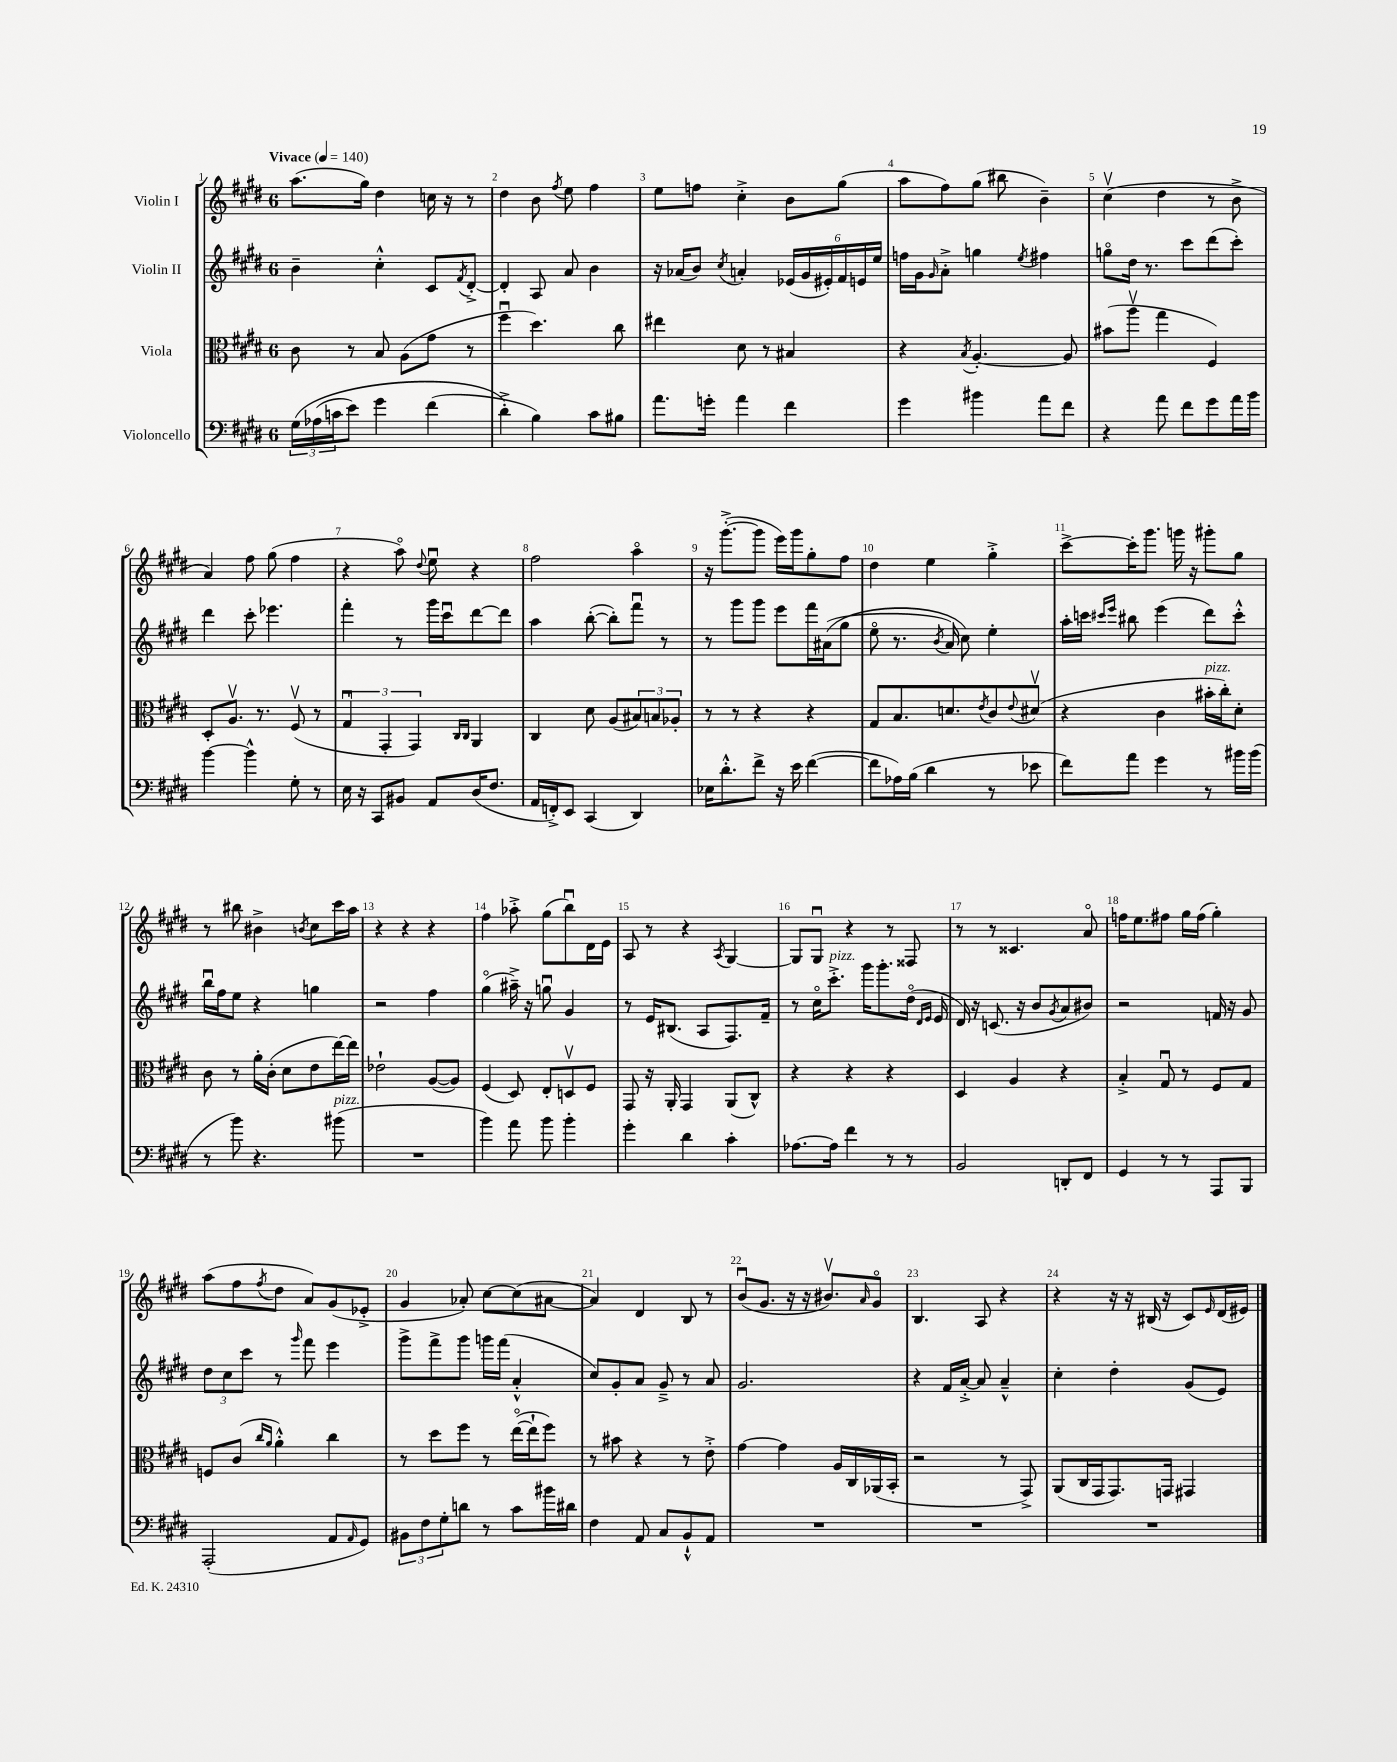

**kern	**kern	**kern	**kern
*staff4	*staff3	*staff2	*staff1
*clefF4	*clefC3	*clefG2	*clefG2
*k[f#c#g#d#]	*k[f#c#g#d#]	*k[f#c#g#d#]	*k[f#c#g#d#]
*M6/8	*M6/8	*M6/8	*M6/8
*MM140	*MM140	*MM140	*MM140
&(24G#\LL	8c#\	4b~\	(8.aa\L
(24A-\	.	.	.
24c\J	.	.	.
8e\J)	8r	.	.
.	.	.	16gg#\Jk)
4g#\	8B/	4cc#'^^\	4dd#\
.	(8A\L	.	.
(4f#\	8g#\J	8c#/L	16cc\
.	.	.	16r
.	.	8qf#/	.
.	8r	[8d#'^/J	8r
=	=	=	=
4d#'^\&)	4ff#u\	4d#'/]	4dd#\
4B\)	4.dd#\)	8A/	8b\
.	.	.	8qff#/
.	.	8a/	8ee\
8c#\L	.	4b\	4ff#\
8B#\J	8cc#\	.	.
=	=	=	=
8.a\L	4ee#\	16r	8ee\L
.	.	(16a-/LK	.
.	.	8b/J)	8ff\J
16g'\Jk	.	.	.
.	.	8qcc#/	.
4a\	8d#\	4a'/	4cc#'^\
.	8r	.	.
4f#\	4B#/	(24e-/LL	8b\L
.	.	24g#/	.
.	.	24e#'/)	.
.	.	24f#/	(8gg#\J
.	.	24e/	.
.	.	24ee/JJ	.
=	=	=	=
4g#\	4r	16ff\LL	8aa\L
.	.	16g#\J	.
.	.	16qqg#/	.
.	.	8a'^\J	8ff#\)
.	8qB/	.	.
4b#\	[4.A'/	4gg\	(8gg#\J
.	.	.	8bb#\
.	.	8qee/	.
8a\L	.	4ff#\	4b~\)
8f#\J	8A/]	.	.
=	=	=	=
4r	(8b#\L	8ggo\L	(4cc#v\
.	8aav\J	16dd#\Jk	.
.	.	8.r	.
8a\	4gg#\	.	4dd#\
8f#\L	.	8ccc#\L	.
8g#\	4F#/)	(8ddd#\	8r
16a\L	.	8ccc#'\J)	8b^\
16b\JJ	.	.	.
=	=	=	=
[4b\	8D#'/L	4ddd#\	4a/)
.	8.Av/J	.	.
4b^^\]	.	8ccc#'\	8ff#\
.	8.r	.	.
.	.	4.eee-\	(8gg#\
8G#'\	(8F#v/	.	4ff#\
8r	8r	.	.
=	=	=	=
16E\	6G#u/	4fff#'\	4r
16r	.	.	.
8CC#/L	.	.	.
.	6GG#'/	.	.
8BB#/J	.	8r	8aao\)
.	6GG#/)	.	.
.	.	.	8qqdd#/
8AA/L	.	16ggg#\LL	8eeu\
.	.	16ccc#u\J	.
.	16qqC#/LL	.	.
.	16qqC#/JJ	.	.
(16D#/K	4AA/	[8ddd#\	4r
8.F#/J	.	.	.
.	.	8ddd#\]J	.
=	=	=	=
16AA/LL	4C#/	4aa\	2ff#\
16FF'^/J)	.	.	.
8EE/J	.	.	.
(4CC#/	8d#\	([8bb'\	.
.	(8A/L	8bb'\]L)	.
4DD#/)	12B#/)	8fff#u\J	4aao\
.	12B/	.	.
.	.	8r	.
.	12A-'/J	.	.
=	=	=	=
16E-\LK	8r	8r	16r
8.d#'^^\	.	.	([8.ggg#'^\L
.	8r	8ggg#\L	.
8f#^\J	4r	8ggg#\J	8ggg#\]J
16r	.	8eee\L	16eee\LL)
16e\	.	.	16ggg#\J
([4f#\	4r	16fff#\L	8gg#'\
.	.	&((16a#\J	.
.	.	8gg#\J	8ff#\J
=	=	=	=
8f#\]L	8G#/L	8eeo\	4dd#\
16A-\L)	8.B/	8.r	.
(16B\JJ	.	.	.
4d#\	.	.	4ee\
.	.	8qb/	.
.	8.d/	16a/)	.
.	.	8cc#\&)	.
.	8qe/	.	.
8r	8c#/	4ee'\	4gg#'^\
.	8qqe/	.	.
8e-\	(8d#v/J	.	.
=	=	=	=
8f#\L)	4r	16aa'\LL	[8ccc#^\L
.	.	16ccc\JJ	.
.	.	16qqccc#/LL	.
.	.	16qqeee/JJ	.
8a\J	.	8bb#\	16ccc#'\]K
.	.	.	8.ggg#\J
4g#\	4c#\	(4eee\	.
.	.	.	16ggg\
.	.	.	16r
8r	16b#'\LL	8ddd#\L)	8ggg#'\L
.	16cc#'\J)	.	.
16b#\LL	8d#'\J	8ccc#'^^\J	8gg#\J
(16b#\JJ	.	.	.
=	=	=	=
8r	8c#\	16bbu\LL	8r
.	.	16ff#\J	.
8b\)	8r	8ee\J	8bb#\
4.r	16a'\LL	4r	4b#^\
.	(16c#'\JJ	.	.
.	8d#\L	.	.
.	.	.	8qb/
.	8e\	4gg\	8cc#\L
(8b#\	[16ee\L)	.	16ccc#\L
.	16ee\]JJ	.	16aa\JJ
=	=	=	=
2.r	2e-`\	2r	4r
.	.	.	4r
.	([8A/L	4ff#\	4r
.	8A/]J)	.	.
=	=	=	=
4b\)	(4F#/	(4gg#o\	4ff#\
8a\	8D#/)	16aa#~^\)	8aa-'^\
.	.	16r	.
8b\	8E'/L	8ggu\	(8gg#\L
4b'\	8Dv/	4g#/	8bbu\)
.	8F#/J	.	16d#\L
.	.	.	16e\JJ
=	=	=	=
4g#'\	8GG#/	8r	8A/
.	16r	16e/LK	8r
.	16AA'/	(8.B#/J	.
4d#\	4GG#/	.	4r
.	.	8A/L	.
.	.	.	8qA/
4c#'\	(8AA/L	8.F#/)	[4G#/
.	8C#^^/J)	.	.
.	.	16f#~/Jk	.
=	=	=	=
[8.A-\L	4r	8r	8G#/]L
.	.	16cc#o\LK	8G#u/J
16A-\]Jk	.	8.ccc#'^\J	.
4f#\	4r	.	4r
.	.	16ggg#\LK	.
.	.	8.ggg#'\	.
8r	4r	.	8r
8r	.	(16dd#o\Jk	8F##/
.	.	16qqd#/LL	.
.	.	16qqe/JJ	.
.	.	16e/	.
=	=	=	=
2BB/	4D#/	16d#/)	8r
.	.	16r	.
.	.	(8.c/	8r
.	4A/	.	4.c##/
.	.	16r	.
.	.	8b/L	.
.	.	8qg#/	.
8DD'/L	4r	8a/	.
8FF#/J	.	8b#/J)	8ao/
=	=	=	=
4GG#/	4B'^/	2r	16ff\LK
.	.	.	8.ee\
8r	8G#u/	.	8ff#\J
8r	8r	.	16gg#\LL
.	.	.	(16ff#\JJ
8AAA/L	8F#/L	16f/	4gg#'\)
.	.	16r	.
8BBB/J	8G#/J	8g#/	.
=	=	=	=
(2AAA'/	8F/L	12dd#\L	(8aa\L
.	.	12cc#\	.
.	(8c#/J	.	8ff#\
.	.	12ccc#\J	.
.	16qqcc#/LL	.	.
.	16qqa/JJ	.	8qff#/
.	4a'^^\)	8r	8dd#\J
.	.	16qqggg#/	.
.	.	8fff#\	8a/L)
8AA/L	4cc#\	4eee\	(8g#/
16qqAA/	.	.	.
8GG#/J)	.	.	8e-'^/J
=	=	=	=
12BB#\L	8r	8ggg#^\L	4g#/
12F#\	.	.	.
.	8dd#\L	8fff#^\	.
12G#'\	.	.	.
8d\J	8ff#\J	8ggg#\J	8a-'/)
8r	8r	16ggg\LL	[8cc#\L
.	.	(16fff#\JJ	.
8c#\L	([16eeo\LL	4a'^^/	(8cc#\]
.	16ee`\]J	.	.
16b#\L	8ff#\J)	.	[8a#\J
16d#\JJ	.	.	.
=	=	=	=
4F#\	8r	8cc#/L)	4a#/])
.	8b#\	8g#'/	.
8AA/	4r	8a/J	4d#/
8C#/L	.	8g#~^/	.
8BB`^^/	8r	8r	8B/
8AA/J	8e'^\	8a/	8r
=	=	=	=
2.r	[4g#\	2.g#/	(8bu/L
.	.	.	8.g#/J
.	4g#\]	.	.
.	.	.	16r
.	.	.	16r
.	.	.	8.b#v/L)
.	16A/LL	.	.
.	16C#/	.	.
.	.	.	16qqa/
.	(16AA-/	.	8g#o/J
.	16BB'/JJ	.	.
=	=	=	=
2.r	2r	4r	4.B/
.	.	16f#/LL	.
.	.	[16a'^/JJ	.
.	.	8a/]	8A/
.	8r	4a~^^/	4r
.	8GG#^/)	.	.
=	=	=	=
2.r	(8AA/L	4cc#'\	4r
.	16C#/L	.	.
.	16GG#/J	.	.
.	8.GG#/)	4dd#'\	16r
.	.	.	16r
.	.	.	(16B#/
.	16GG/Jk	.	16r
.	4GG#/	(8g#/L	8c#/L)
.	.	.	16qqe/
.	.	8e/J)	(16d#/L
.	.	.	16e#/JJ)
==	==	==	==
*-	*-	*-	*-
